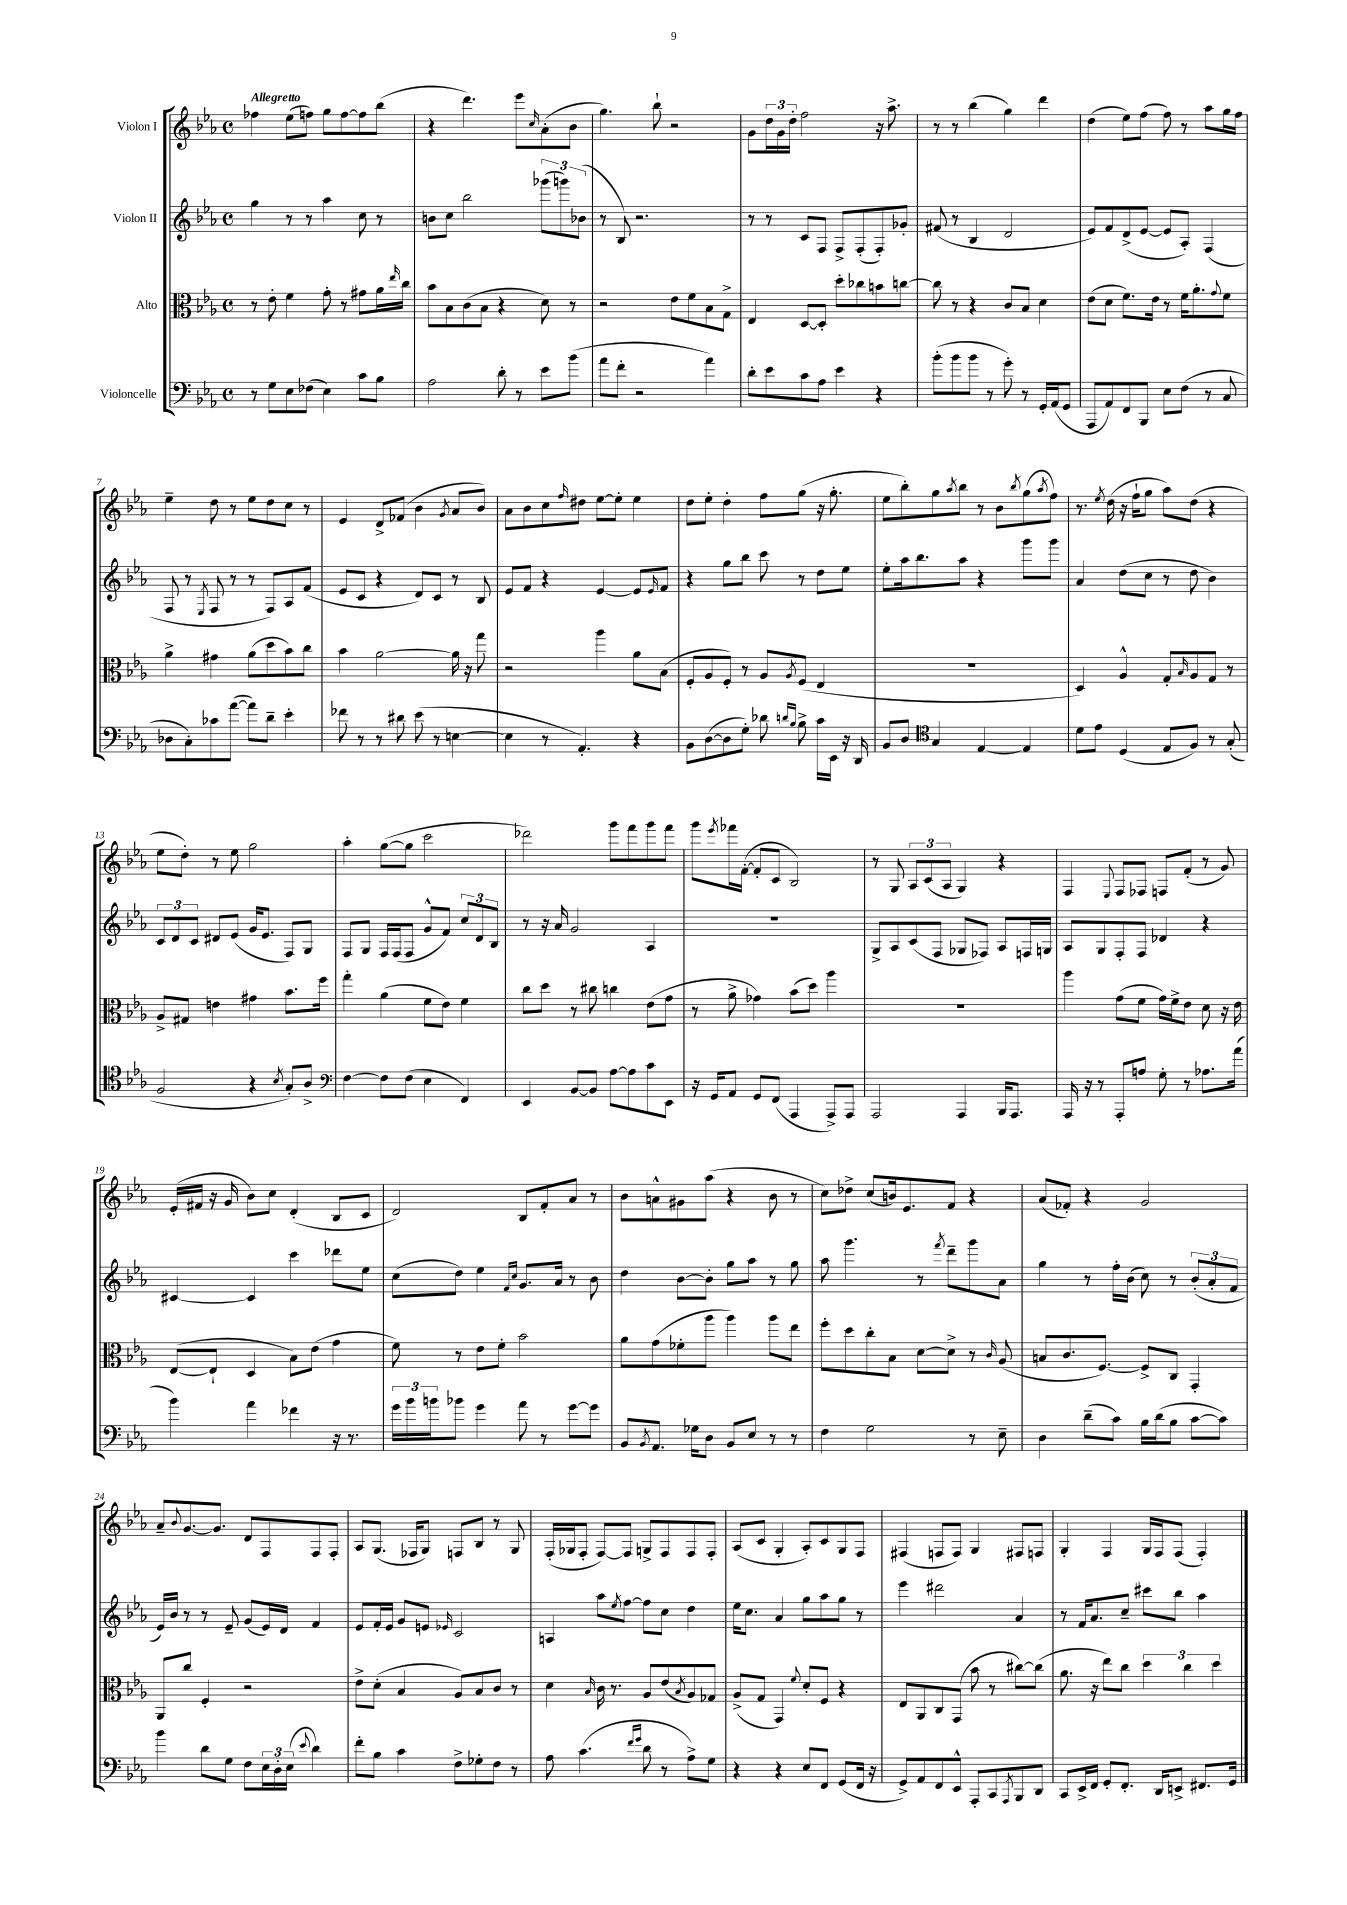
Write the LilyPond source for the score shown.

<<
\new StaffGroup <<
\new Staff = "s0" \with { instrumentName = "Violon I" } {
    \clef treble \key ees \major \defaultTimeSignature \time 4/4 \tempo "Allegretto"
    fes''4 ees''8( f''8) g''8 f''8~ f''8 bes''8( |
    r4 d'''4.) ees'''8 \grace { c''16 } aes'8-.( bes'8 |
    g''4.) bes''8-! r2 |
    g'8 \tuplet 3/2 { d''16 g'16 d''16-. } f''2 r16 aes''8.-> |
    r8 r8 bes''4( g''4) d'''4 |
    d''4( ees''8) f''8( f''8) r8 aes''8 g''16 f''16 |
    ees''4-- d''8 r8 ees''8 d''8 c''8 r8 |
    ees'4 d'8-> fes'8( bes'4 \acciaccatura { g'8 } aes'8 bes'8) |
    aes'8 bes'8 c''8 \grace { f''16 } dis''8 ees''8~ ees''8-. ees''4 |
    d''8 ees''8-. d''4-. f''8 g''8( r16 g''8.-. |
    ees''8 bes''8-.) g''8 \acciaccatura { aes''8 } bes''8 r8 bes'8 \acciaccatura { bes''8 } g''8( \acciaccatura { aes''8 } f''8) |
    r8. \acciaccatura { ees''8 } d''16( r16 f''16-! g''8 aes''8) d''8( r4 |
    ees''8 d''8-.) r8 ees''8 g''2 |
    aes''4-. g''8~( g''8 c'''2 |
    des'''2) g'''8 f'''8 g'''8 f'''8 |
    g'''8 \acciaccatura { ees'''8 } fes'''16 f'16~-.( f'8-. c'8 bes2) |
    r8 g8 \tuplet 3/2 { aes8 c'8( aes8 } g4) r4 |
    f4 \appoggiatura { ees8 } f8 fes8 f8 f'8-.( r8 g'8) |
    ees'16-.( fis'16 r16 g'16 bes'8) c''8 d'4-.( bes8 c'8 |
    d'2) bes8 f'8-. aes'8 r8 |
    bes'8 a'8-^ gis'8 aes''8( r4 bes'8 r8 |
    c''8) des''8-> c''8( b'16) ees'8. f'8 r4 |
    aes'8( fes'8-.) r4 g'2 |
    aes'8-- \appoggiatura { bes'8 } g'8.~ g'8. d'8 f8 f8 f8-. |
    aes8 g8.( fes16 g8) f8 bes8 r8 g8 |
    f16-.( ges16 f8-. f8~) f8 g8-> f8 f8 f8-. |
    aes8( c'8 g4-. aes8-.) c'8 g8 f8 |
    fis4( f8 f8) g4 fis8 f8 |
    g4-. f4 g16 f16 f8( f4-.) \bar "|." |
}
\new Staff = "s1" \with { instrumentName = "Violon II" } {
    \clef treble \key ees \major \defaultTimeSignature \time 4/4
    g''4 r8 r8 aes''4 c''8 r8 |
    b'8 c''8 bes''2 \tuplet 3/2 { ges'''8( g'''8) bes'8( } |
    r8 bes8) r2. |
    r8 r8 c'8 f8 f8-> f8-.( f8-.) ges'8-. |
    fis'8( r8 bes4 d'2 |
    ees'8) f'8 d'8->( ees'8~ ees'8 aes8-.) f4( |
    f8 r8 \acciaccatura { ees8 } f8 r8 r8 f8) aes8 f'8( |
    ees'8 c'8 r4 d'8) c'8 r8 bes8 |
    ees'8 f'8 r4 ees'4~ ees'8 \grace { ees'16 } f'8 |
    r4 g''8 bes''8 c'''8 r8 d''8 ees''8 |
    ees''8-. aes''16 bes''8. aes''8 r4 g'''8 g'''8 |
    aes'4 d''8( c''8 r8 d''8 bes'4) |
    \tuplet 3/2 { c'8 d'8 c'8 } dis'8 ees'8( g'16 ees'8. f8) g8 |
    f8 g8 f16 f16( f8 g'8-^ f'8) \tuplet 3/2 { c''8 d'8 bes8 } |
    r8 r16 aes'16 g'2 aes4 |
    R1 |
    g8-> aes8 c'8( f8 ges8 fes8) aes8 f16 g16 |
    aes8 g8 f8-. f8 des'4 r4 |
    cis'4~ cis'4 c'''4 des'''8 ees''8 |
    c''8( d''8) ees''4 \grace { f'16 c''16 } g'8. aes'16 r8 bes'8 |
    d''4 bes'8~ bes'8-. g''8 aes''8 r8 g''8 |
    aes''8 g'''4. r8 \acciaccatura { f'''8 } d'''8-- g'''8 aes'8 |
    g''4 r8 f''16-. bes'16( c''8) r8 \tuplet 3/2 { bes'8-.( aes'8-. f'8 } |
    ees'16) bes'16 r8 r8 ees'8-- g'8( ees'16) d'16 f'4 |
    ees'8 f'16-. ees'16 g'8 e'8 \grace { ees'16 } c'2 |
    a4 aes''8 \acciaccatura { ees''8 } f''8~ f''8 c''8 d''4 |
    ees''16 c''8. aes'4 g''8 aes''8 g''8 r8 |
    ees'''4 dis'''2 aes'4 |
    r8 f'16 aes'8. c''8-- cis'''8 bes''8 aes''4 \bar "|." |
}
\new Staff = "s2" \with { instrumentName = "Alto" } {
    \clef alto \key ees \major \defaultTimeSignature \time 4/4
    r8 ees'8-. f'4 g'8-. r8 gis'8 aes'16 \grace { ees''16 } c''16 |
    bes'8 bes8 c'8( bes8 r4 d'8) r8 |
    r2 ees'8 f'8 bes8 g8-> |
    ees4 d8~ d8-. d''8-. ces''8 b'8 c''8~ |
    c''8 r8 r4 c'8 bes8 d'4 |
    ees'8( d'8 f'8.) ees'16 r8 f'16 aes'8.-. \appoggiatura { g'8 } f'8 |
    aes'4-> gis'4 aes'8( d''8 bes'8) c''8 |
    bes'4 aes'2~ aes'16 r16 g''8 |
    r2 aes''4 aes'8 bes8( |
    f8-. aes8 f8-.) r8 aes8 \acciaccatura { aes8 } f8( ees4 |
    R1 |
    d4) aes4-^ g8-. \grace { bes16 } aes8 g8 r8 |
    aes8-> gis8 e'4 gis'4 bes'8. f''16 |
    g''4-. aes'4( f'8 ees'8) f'4 |
    c''8 d''8 r8 cis''8 c''4 ees'8( g'8 |
    r8 aes'8-> ges'4) bes'8( d''8) aes''4 |
    R1 |
    aes''4 g'8( f'8 g'16) f'16-> ees'8 d'8 r16 ees'16 |
    ees8~( ees8-! d4 bes8) ees'8( g'4 |
    f'8) r8 ees'8 f'8-. bes'2 |
    aes'8 g'8( fes'8-. aes''8 aes''4) aes''8 ees''8 |
    f''8-. d''8 c''8-. bes8 d'8~ d'8-> r8 \grace { c'16 } aes8( |
    b8 c'8. f8.~) f8-> c8 g,4-. |
    aes,8 c''8 f4-. r2 |
    ees'8-> d'8-.( bes4 aes8) bes8 c'8 r8 |
    d'4 \grace { bes16 } c'16 r8. aes8 ees'8( \acciaccatura { bes8 } aes8) ges8 |
    aes8->( g8 g,4) \appoggiatura { f'8 } d'8-. f8 r4 |
    ees8 aes,8 c8 g,8( bes'8 r8 cis''8~) cis''8( |
    aes'8. r16 ees''8) c''8 \tuplet 3/2 { d''4 c''4 d''4 } \bar "|." |
}
\new Staff = "s3" \with { instrumentName = "Violoncelle" } {
    \clef bass \key ees \major \defaultTimeSignature \time 4/4
    r8 g8 ees8 fes8( ees4) c'8 bes8 |
    aes2 d'8-. r8 ees'8 bes'8( |
    aes'8 f'8-. r2 aes'4) |
    d'8-. ees'8 c'8 aes8 ees'4 r4 |
    bes'8-.( bes'8 bes'8 r8 g'8-.) r8 g,16-. aes,16( g,8 |
    aes,,8 aes,8) f,8 bes,,8 ees8 f8( r8 c8 |
    des8 c8-.) ces'8 aes'8~( aes'8) d'8-- ees'4-. |
    fes'8 r8 r8 dis'8 ees'8( r8 e4~ |
    e4 r8 aes,4.-.) r4 |
    bes,8 d8~( d8 g8-.) des'8 \grace { d'16 bes16 } bes8-> c'16 ees,16 r16 d,16 |
    bes,8 d8 \clef tenor g4 ees4~ ees4 |
    d'8 ees'8 d4( ees8 f8) r8 g8-.( |
    f2 r4 \acciaccatura { bes8 } g8-.) aes8-> |
    \clef bass f4~ f8 f8( ees4 f,4) |
    ees,4 bes,8~ bes,8 aes8~ aes8 c'8 ees,8 |
    r16 g,16 aes,8 g,8 f,8( aes,,4 aes,,8->) aes,,8 |
    aes,,2 aes,,4 bes,,16 aes,,8. |
    aes,,16 r16 r8 aes,,8-. a8 g8-. r8 aes8. aes'16( |
    bes'4) aes'4 fes'4 r16 r8. |
    \tuplet 3/2 { g'16 bes'16 b'16 } bes'8 g'4 aes'8 r8 g'8~ g'8 |
    bes,8 \acciaccatura { bes,8 } aes,8. ges16 d8 bes,8 ees8 r8 r8 |
    f4 g2 r8 ees8-- |
    d4 d'8--( c'8) bes16 d'16( bes8 c'8~ c'8) |
    bes'4 d'8 g8 f8 \tuplet 3/2 { ees16 d16-. ees16( } \appoggiatura { ees'8 } d'4) |
    f'8-. bes8 c'4 f8-> ges8-. f8 r8 |
    aes8 c'4.( \grace { f'16 g'16 } d'8 r8 aes8->) g8 |
    r4 r4 ees8 f,8 g,8( f,16 r16 |
    g,8->) aes,8 f,8 ees,8-^ aes,,8-. c,8 \acciaccatura { aes,,8 } bes,,8 d,8 |
    c,8 ees,16-> f,16 g,8-. f,8.-. d,16 e,8-> fis,8. g,16 \bar "|." |
}
>>
>>
